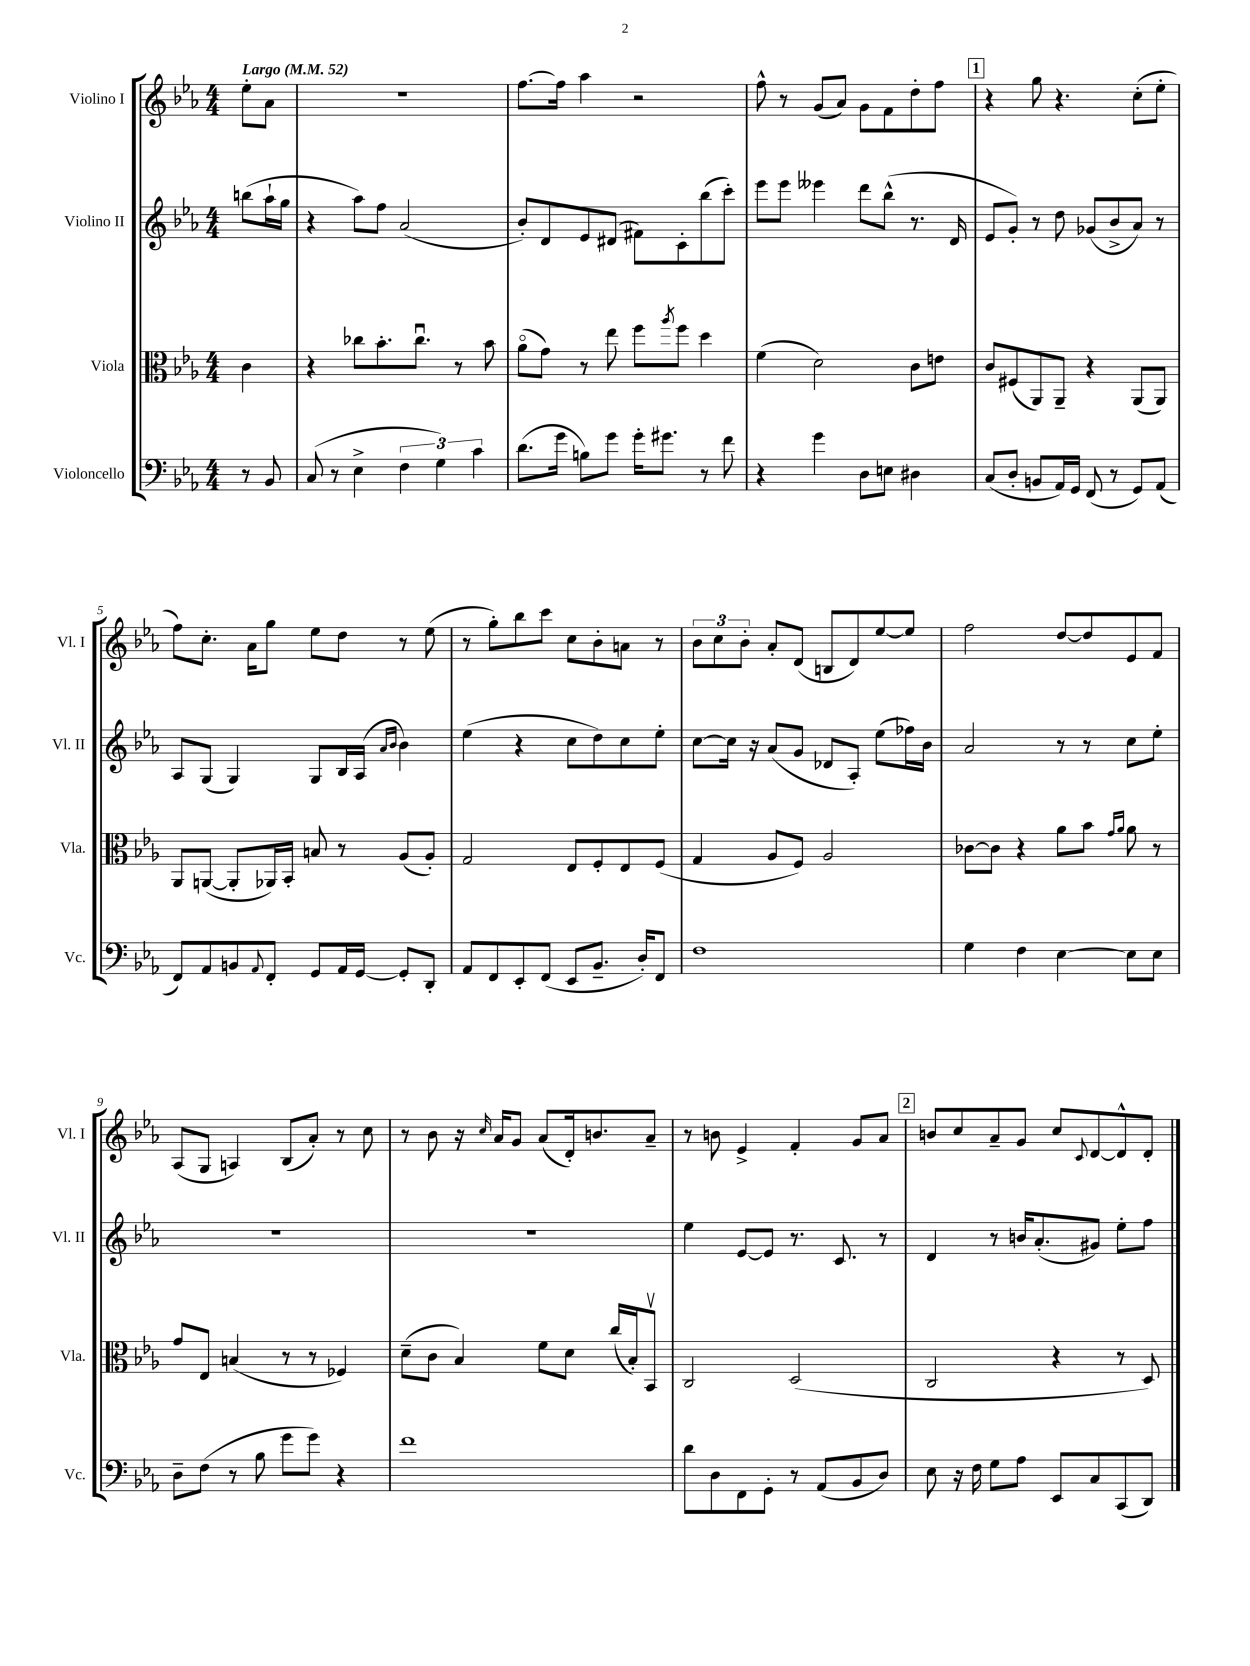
<<
\new StaffGroup <<
\new Staff = "s0" \with { instrumentName = "Violino I" shortInstrumentName = "Vl. I" } {
    \clef treble \key ees \major \numericTimeSignature \time 4/4 \partial 4 \tempo "Largo" 4 = 52
    ees''8-. aes'8 |
    R1 |
    f''8.~ f''16 aes''4 r2 |
    f''8-^ r8 g'8( aes'8) g'8 f'8 d''8-. f''8 |
    \mark \markup { \box "1" } r4 g''8 r4. c''8-.( ees''8-. |
    f''8) c''8.-. aes'16 g''8 ees''8 d''8 r8 ees''8( |
    r8 g''8-.) bes''8 c'''8 c''8 bes'8-. a'8 r8 |
    \tuplet 3/2 { bes'8 c''8 bes'8-. } aes'8-. d'8( b8 d'8) ees''8~ ees''8 |
    f''2 d''8~ d''8 ees'8 f'8 |
    aes8( g8 a4) bes8( aes'8-.) r8 c''8 |
    r8 bes'8 r16 \grace { c''16 } aes'16 g'8 aes'8( d'16-.) b'8. aes'8-- |
    r8 b'8 ees'4-> f'4-. g'8 aes'8 |
    \mark \markup { \box "2" } b'8 c''8 aes'8-- g'8 c''8 \appoggiatura { c'8 } d'8~ d'8-^ d'8-. \bar "|." |
}
\new Staff = "s1" \with { instrumentName = "Violino II" shortInstrumentName = "Vl. II" } {
    \clef treble \key ees \major \numericTimeSignature \time 4/4 \partial 4
    b''8( aes''16-! g''16 |
    r4 aes''8) f''8 aes'2( |
    bes'8-.) d'8 ees'8 dis'8( fis'8) c'8-. bes''8( c'''8-.) |
    ees'''8 ees'''8 eeses'''4 d'''8 bes''8-^( r8. d'16 |
    \mark \markup { \box "1" } ees'8 g'8-.) r8 d''8 ges'8( bes'8-> aes'8) r8 |
    aes8 g8( g4) g8 bes16 aes16( \grace { aes'16 bes'16 } bes'4) |
    ees''4( r4 c''8 d''8) c''8 ees''8-. |
    c''8~ c''16 r16 aes'8( g'8 des'8 aes8-.) ees''8( fes''16) bes'16 |
    aes'2 r8 r8 c''8 ees''8-. |
    R1 |
    R1 |
    ees''4 ees'8~ ees'8 r8. c'8. r8 |
    \mark \markup { \box "2" } d'4 r8 b'16 aes'8.-.( gis'8) ees''8-. f''8 \bar "|." |
}
\new Staff = "s2" \with { instrumentName = "Viola" shortInstrumentName = "Vla." } {
    \clef alto \key ees \major \numericTimeSignature \time 4/4 \partial 4
    c'4 |
    r4 ces''8 bes'8.-. ces''8.\downbow r8 bes'8 |
    aes'8\flageolet( g'8) r8 ees''8 f''8 \acciaccatura { aes''8 } f''8 d''4 |
    f'4( d'2) c'8 e'8 |
    \mark \markup { \box "1" } c'8 fis8( aes,8) aes,8-- r4 aes,8( aes,8) |
    aes,8 a,8~( a,8-. aes,16) bes,16-. b8 r8 aes8( aes8-.) |
    g2 ees8 f8-. ees8 f8( |
    g4 aes8 f8) aes2 |
    ces'8~ ces'8 r4 aes'8 bes'8 \grace { g'16 aes'16 } aes'8 r8 |
    g'8 ees8 b4( r8 r8 fes4) |
    d'8--( c'8 bes4) f'8 d'8 c''16( bes16-.) bes,8\upbow |
    c2 d2( |
    \mark \markup { \box "2" } c2 r4 r8 d8) \bar "|." |
}
\new Staff = "s3" \with { instrumentName = "Violoncello" shortInstrumentName = "Vc." } {
    \clef bass \key ees \major \numericTimeSignature \time 4/4 \partial 4
    r8 bes,8 |
    c8( r8 ees4-> \tuplet 3/2 { f4 g4) c'4 } |
    d'8.( g'16 b8) g'8 g'16-. gis'8. r8 f'8 |
    r4 g'4 d8 e8 dis4 |
    \mark \markup { \box "1" } c8( d8-. b,8 aes,16) g,16 f,8( r8 g,8) aes,8( |
    f,8) aes,8 b,8 \appoggiatura { aes,8 } f,8-. g,8 aes,16 g,16~ g,8-. d,8-. |
    aes,8 f,8 ees,8-. f,8( ees,8 bes,8.-- d16-.) f,8 |
    f1 |
    g4 f4 ees4~ ees8 ees8 |
    d8-- f8( r8 bes8 g'8 g'8) r4 |
    f'1 |
    d'8 d8 f,8 g,8-. r8 aes,8( bes,8 d8) |
    \mark \markup { \box "2" } ees8 r16 f16 g8 aes8 ees,8 c8 c,8( d,8) \bar "|." |
}
>>
>>
